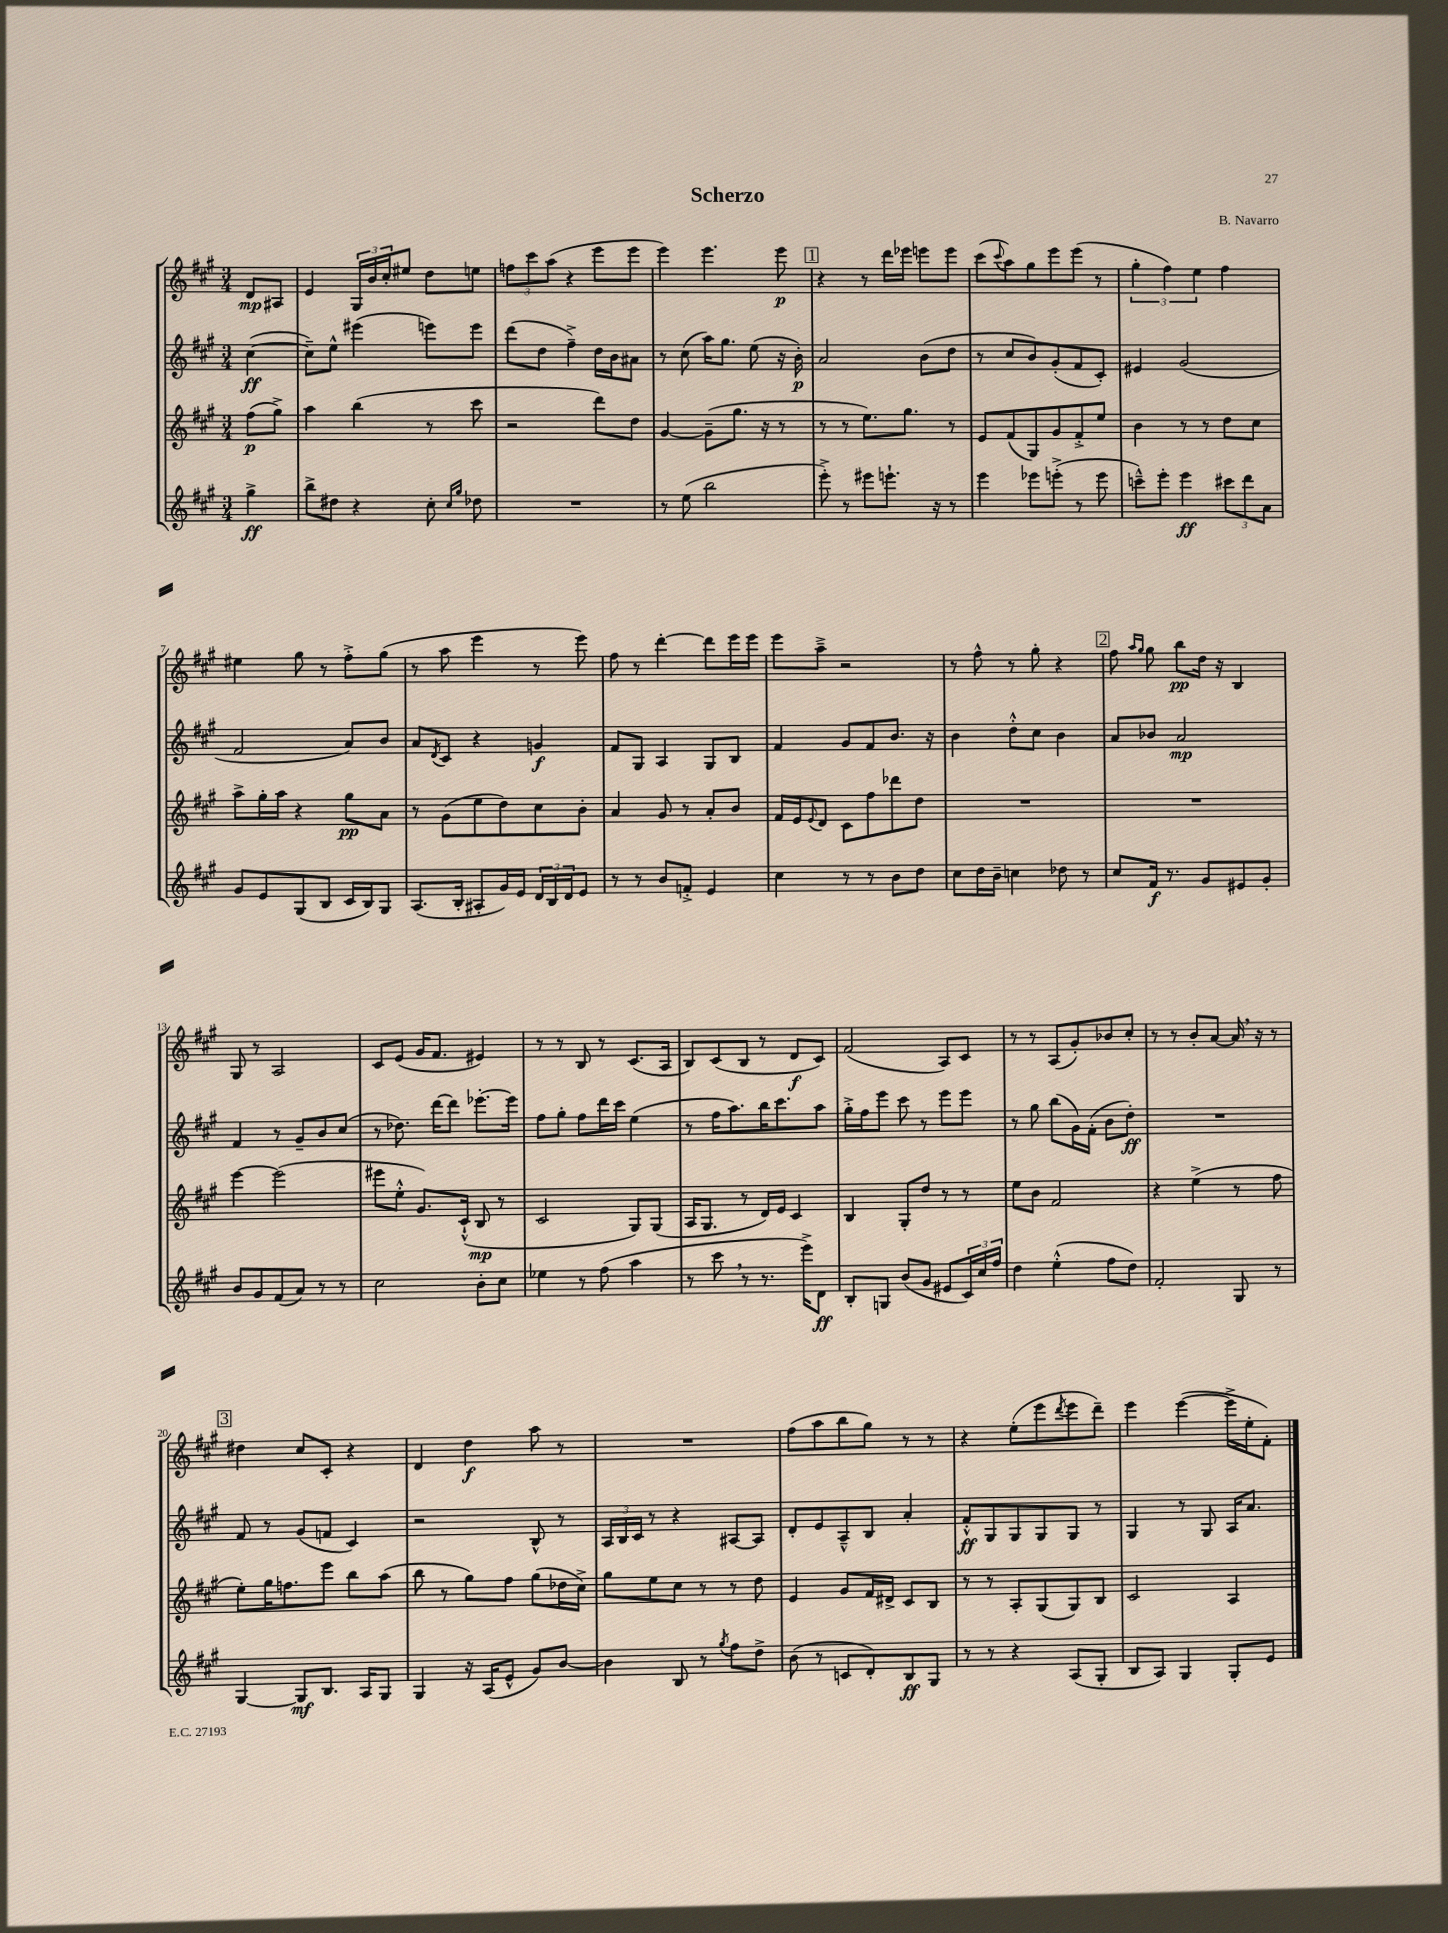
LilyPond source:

\header { title = "Scherzo" composer = "B. Navarro" }
<<
\new StaffGroup <<
\new Staff = "s0" {
    \clef treble \key a \major \numericTimeSignature \time 3/4 \partial 4
    d'8\mp ais8 |
    e'4 \tuplet 3/2 { gis16 b'16 cis''16-. } eis''8 d''8 e''8 |
    \tuplet 3/2 { f''8 cis'''8 a''8( } r4 e'''8 e'''8 |
    e'''4) e'''4. e'''8\p |
    \mark \markup { \box "1" } r4 r8 d'''16 ees'''16 e'''8 e'''8 |
    cis'''8( \appoggiatura { cis'''8 } a''8) gis''8 e'''8 e'''8( r8 |
    \tuplet 3/2 { gis''4-. fis''4) e''4 } fis''4 |
    eis''4 gis''8 r8 fis''8-.-> gis''8( |
    r8 a''8 e'''4 r8 e'''8) |
    fis''8 r8 d'''4~-. d'''8 e'''16 e'''16 |
    e'''8 a''8---> r2 |
    r8 fis''8-^ r8 gis''8-. r4 |
    \mark \markup { \box "2" } fis''8 \grace { a''16 gis''16 } gis''8 b''8\pp d''16 r16 b4 |
    gis8 r8 a2 |
    cis'8 e'8( gis'16 fis'8. eis'4) |
    r8 r8 b8 r8 cis'8.( a16 |
    b8) cis'8( b8 r8 d'8\f cis'8) |
    fis'2( a8) cis'8 |
    r8 r8 a8( gis'8-.) bes'8 cis''8-. |
    r8 r8 b'8-. a'8~ a'16 \breathe r16 r8 |
    \mark \markup { \box "3" } dis''4 cis''8 cis'8-. r4 |
    d'4 d''4\f a''8 r8 |
    R2. |
    fis''8( a''8 b''8 gis''8) r8 r8 |
    r4 e''8-.( e'''8 \acciaccatura { d'''8 } e'''8 d'''8--) |
    e'''4 e'''4~( e'''16-> e''16-. fis'8-.) \bar "|." |
}
\new Staff = "s1" {
    \clef treble \key a \major \numericTimeSignature \time 3/4 \partial 4
    cis''4~\ff( |
    cis''8--) e''8-^ eis'''4( e'''8) e'''8 |
    d'''8( d''8 fis''4--->) d''16 b'16 ais'8 |
    r8 cis''8( a''16) gis''8. e''8( r16 b'16-.\p) |
    \mark \markup { \box "1" } a'2 b'8( d''8 |
    r8 cis''8 b'8) gis'8-.( fis'8 cis'8-.) |
    eis'4 gis'2( |
    fis'2 a'8) b'8 |
    a'8 \acciaccatura { d'8 } cis'8 r4 g'4\f |
    fis'8 gis8 a4 gis8 b8 |
    fis'4 gis'8 fis'8 b'8. r16 |
    b'4 d''8-.-^ cis''8 b'4 |
    \mark \markup { \box "2" } a'8 bes'8 a'2\mp |
    fis'4 r8 gis'8-- b'8 cis''8( |
    r8 des''8.) d'''16~ d'''8 ees'''8.~-. ees'''16 |
    fis''8 gis''8-. fis''8 d'''16 cis'''16 e''4( |
    r8 fis''16 a''8.) b''16 cis'''8. a''8 |
    gis''16-.-> fis''16 e'''8 cis'''8 r8 e'''8 e'''8 |
    r8 gis''8 b''8( gis'16) fis'16-.( b'8 d''8-.\ff) |
    R2. |
    \mark \markup { \box "3" } fis'8 r8 gis'8( f'8 cis'4) |
    r2 b8-^ r8 |
    \tuplet 3/2 { a16 b16 cis'16 } r8 r4 ais8~ ais8 |
    d'8-. e'8 a8---^ b8 a'4-. |
    fis'8-.-^\ff gis8 gis8 gis8 gis8 r8 |
    gis4 r8 gis8 a16 a'8. \bar "|." |
}
\new Staff = "s2" {
    \clef treble \key a \major \numericTimeSignature \time 3/4 \partial 4
    fis''8\p( gis''8->) |
    a''4 b''4( r8 cis'''8 |
    r2 d'''8) d''8 |
    gis'4~ gis'8--( gis''8. r16 r8 |
    \mark \markup { \box "1" } r8 r8 e''8.) gis''8. r8 |
    e'8 fis'8( gis8) gis'8 fis'8-.-> e''8 |
    b'4 r8 r8 d''8 cis''8 |
    a''8-> gis''16-. a''16 r4 gis''8\pp a'8 |
    r8 gis'8( e''8 d''8) cis''8 b'8-. |
    a'4 gis'8 r8 a'8-. b'8 |
    fis'16 e'16 \appoggiatura { e'8 } d'8 cis'8 fis''8 des'''8 d''8 |
    R2. |
    \mark \markup { \box "2" } R2. |
    e'''4~ e'''2( |
    eis'''8 e''8-.-^ gis'8.) cis'16-!-^( b8\mp r8 |
    cis'2 gis8) gis8( |
    a16 gis8. r8 d'16) e'16 cis'4 |
    b4 gis8-. d''8 r8 r8 |
    e''8 b'8 fis'2 |
    r4 e''4->( r8 fis''8 |
    \mark \markup { \box "3" } e''8-.) gis''16 f''8. e'''8 b''8 a''8( |
    b''8 r8 gis''8) fis''8 gis''8( des''16 cis''16->) |
    gis''8 e''8 cis''8 r8 r8 d''8 |
    e'4 gis'8 fis'16 dis'16-> cis'8 b8 |
    r8 r8 a8-. gis8( gis8) b8 |
    cis'2 a4 \bar "|." |
}
\new Staff = "s3" {
    \clef treble \key a \major \numericTimeSignature \time 3/4 \partial 4
    gis''4->\ff |
    b''8-> dis''8 r4 cis''8-. \grace { cis''16 gis''16 } des''8 |
    R2. |
    r8 e''8( b''2 |
    \mark \markup { \box "1" } e'''8-.->) r8 eis'''8 e'''8.-! r16 r8 |
    e'''4 ees'''8 e'''8-.->( r8 e'''8 |
    c'''8---^) e'''8-. e'''4\ff \tuplet 3/2 { cis'''8 d'''8 a'8 } |
    gis'8 e'8 gis8( b8 cis'16 b16) gis8 |
    a8.( b16-. ais8-. gis'16) e'16 \tuplet 3/2 { d'16 b16 d'16 } e'8 |
    r8 r8 b'8 f'8-.-> e'4 |
    cis''4 r8 r8 b'8 d''8 |
    cis''8 d''16 b'16-- c''4 des''8 r8 |
    \mark \markup { \box "2" } cis''8 fis'16\f r8. gis'8 eis'8 gis'8-. |
    b'8 gis'8 fis'8( a'8) r8 r8 |
    cis''2 b'8-. cis''8 |
    ees''4 r8 fis''8( a''4 |
    r8 cis'''8 \breathe r8 r8. e'''16->) d'8\ff |
    b8-. g8 b'8( gis'8 eis'8 \tuplet 3/2 { cis'16) cis''16 fis''16 } |
    d''4 e''4-.-^( fis''8 d''8) |
    fis'2-. gis8 r8 |
    \mark \markup { \box "3" } gis4~ gis8\mf b8. a16 gis8 |
    gis4 r16 a16( e'8-^ gis'8) b'8~ |
    b'4 b8 r8 \acciaccatura { gis''8 } fis''8 d''8-> |
    b'8( r8 c'8 d'8-.) b8\ff gis8 |
    r8 r8 r4 a8( gis8-. |
    b8 a8) gis4 gis8-. e'8 \bar "|." |
}
>>
>>
